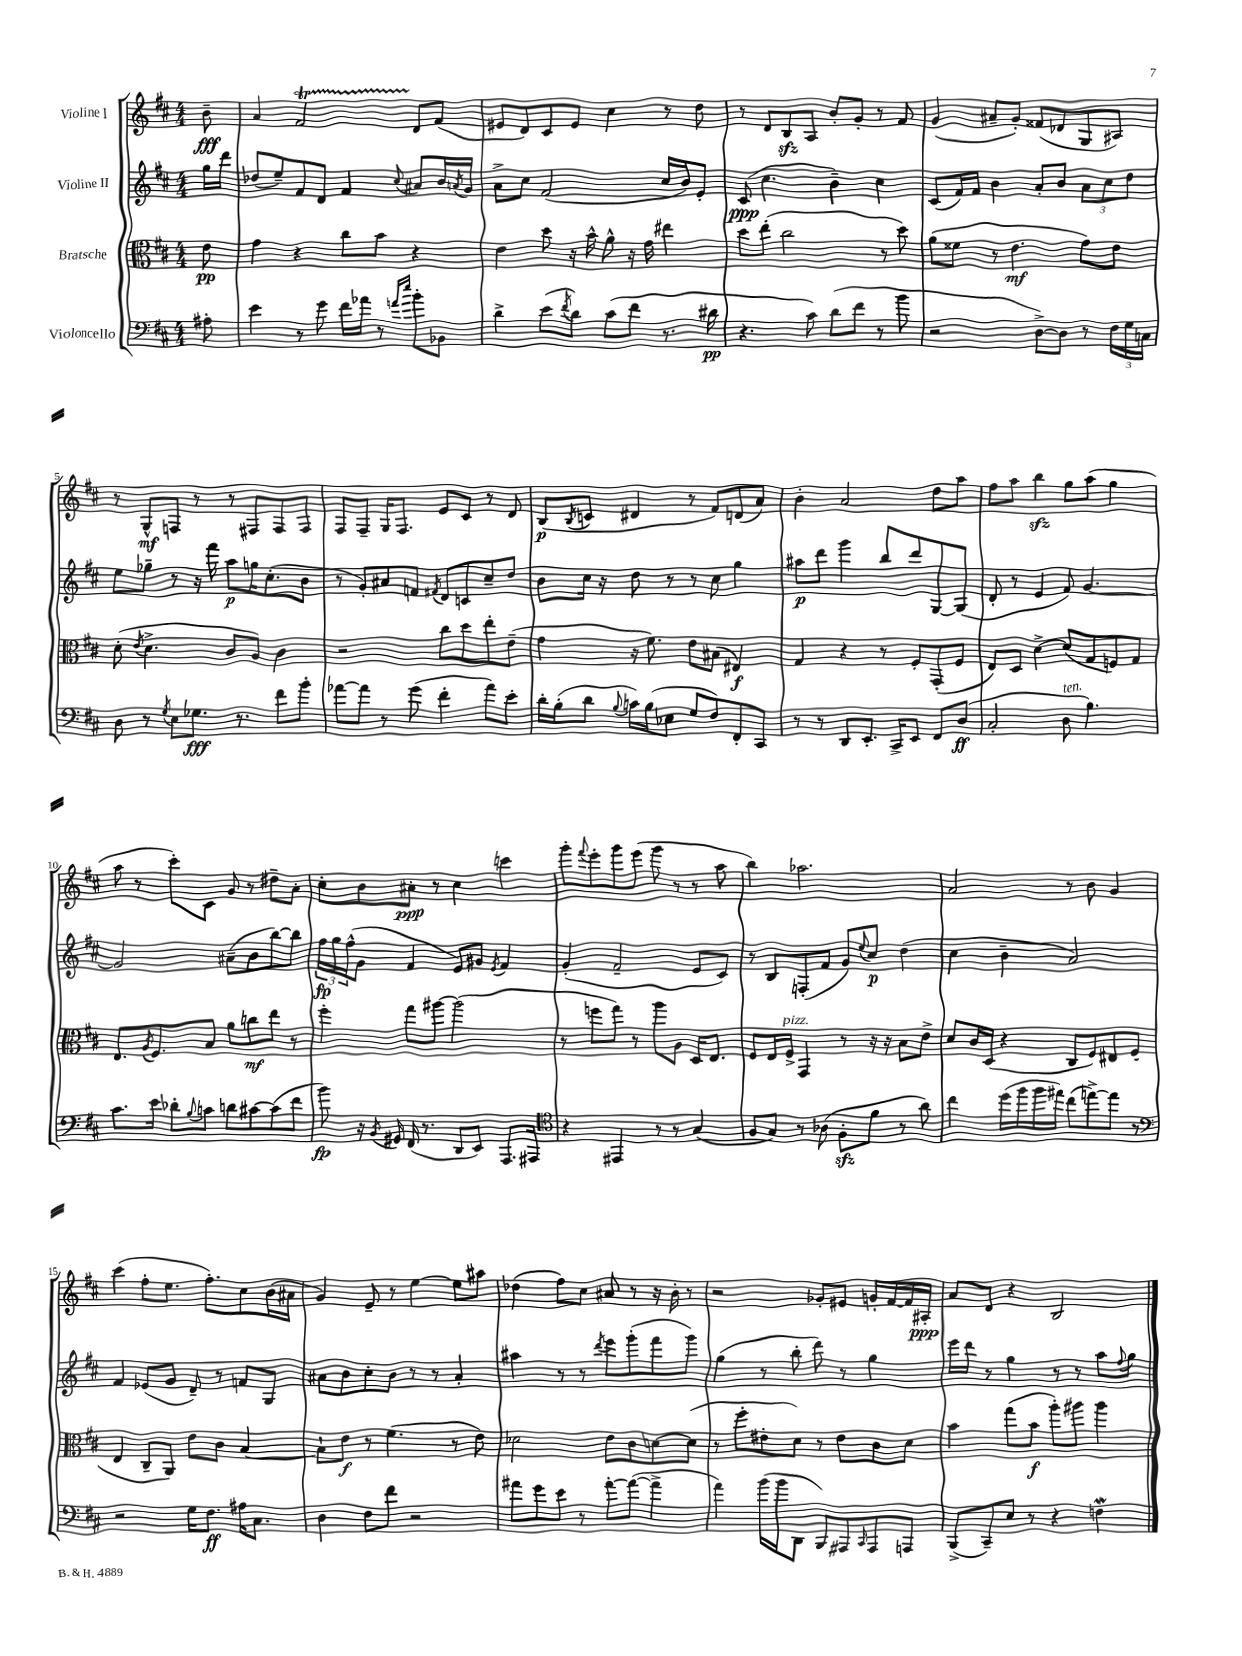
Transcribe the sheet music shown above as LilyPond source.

<<
\new StaffGroup <<
\new Staff = "s0" \with { instrumentName = "Violine I" } {
    \clef treble \key d \major \numericTimeSignature \time 4/4 \partial 8
    b'8--\fff |
    a'4 fis'2\startTrillSpan d'8\stopTrillSpan fis'8( |
    eis'8 d'8) cis'8 eis'8 cis''4 r8 d''8 |
    r8 d'8 b8\sfz a8 b'8-. g'8-. r8 fis'8 |
    g'4( ais'8-- g'8-.) fisis'8( des'8 g8 ais8) |
    r8 g8-^\mf f8 r8 r8 fis8 fis8 fis8 |
    fis8 fis8-- g16 fis8. e'8 cis'8 r8 d'8 |
    b8\p( \acciaccatura { b8 } c'8 dis'4 r8 fis'8) d'8( a'8) |
    b'4-. a'2 d''8 a''8 |
    fis''8 a''8 b''4\sfz g''8 a''8( g''4 |
    a''8 r8 cis'''8-.) cis'8 g'8 r8 dis''8-- a'8-. |
    cis''8-. b'8 ais'8-.\ppp r8 cis''4 c'''4 |
    g'''8-. \appoggiatura { fis'''8 } e'''8-. g'''8 e'''8( g'''8 r8 r8 a''8 |
    b''4) aes''2. |
    a'2 r8 b'8 g'4 |
    cis'''4( fis''8-. e''8. fis''8.-.) cis''8 b'16( ais'16 |
    g'4) e'8-- r8 e''4~ e''8 ais''8 |
    des''4( fis''8) cis''8 ais'8 r8 r16 b'16-. r8 |
    r2 ges'8-. eis'8 g'16-. fis'16~ fis'16 ais16-.\ppp |
    a'8 d'8 r4 b2 \bar "|." |
}
\new Staff = "s1" \with { instrumentName = "Violine II" } {
    \clef treble \key d \major \numericTimeSignature \time 4/4 \partial 8
    g''16 d'''16 |
    des''8( e''8--) fis'8 d'8 fis'4 \appoggiatura { cis''8 } ais'8 b'16 \acciaccatura { a'8 } g'16 |
    a'8-> cis''8 fis'2( cis''16 b'16) e'8-. |
    cis'8\ppp( cis''4. b'4--) cis''4 |
    cis'8( fis'16) fis'16 b'4 a'8-. b'8 \tuplet 3/2 { a'8 cis''8 d''8 } |
    e''8 ges''8-- r8 r16 fis'''16 a''8\p g''16 cis''8.-.( b'8 |
    r8 g'8-.) ais'8 f'8 \acciaccatura { fis'8 } d'8 c'8 cis''8-- d''8 |
    b'8 cis''16 r16 d''8 r8 r8 cis''8 g''4 |
    ais''8\p d'''8 g'''4 b''8 d'''8 g8~ g8( |
    d'8-. r8 e'4 fis'8) g'4.~ |
    g'2 ais'8--( b'8 b''8~) b''8 |
    \tuplet 3/2 { fis''16\fp g''16 fis''16-^( } g'8 fis'4 e'8) gis'8 \acciaccatura { e'8 } fis'4 |
    g'4-.( fis'2-- e'8 cis'8) |
    r8 b8 f8-.( fis'8 g'8) \appoggiatura { e''8 } cis''8\p d''4( |
    cis''4 b'4-- a'2) |
    fis'4 ees'8( g'8 d'8--) r8 f'8 g8 |
    ais'8 b'8 cis''8-. b'8 r8 r8 ais'4-. |
    ais''4 r8 r8 \acciaccatura { d'''8 } e'''8 g'''8-.( fis'''8 g'''8) |
    g''4( r8 b''8-. d'''8) r8 g''4 |
    e'''16 d'''16 r8 g''4 r8 r8 a''8 \appoggiatura { fis''8 } g''8 \bar "|." |
}
\new Staff = "s2" \with { instrumentName = "Bratsche" } {
    \clef alto \key d \major \numericTimeSignature \time 4/4 \partial 8
    e'8\pp |
    g'4 r4 cis''8 b'8 r4 |
    e'4 d''8 r16 b'16-^ a'8-^ r16 g'16 eis''4 |
    d''8 e''8-.( cis''2 r8 d''8) |
    a'8( fisis'8 r8 e'4.\mf g'8) e'8 |
    d'8-.( \acciaccatura { e'8 } d'4.-> cis'8 a8) cis'4 |
    r2 cis''8 d''8 e''8-. e'8--( |
    g'4 r16 fis'8.) e'8 bis8( eis4\f) |
    g4 r4 r8 fis8-. g,8-.( fis8 |
    e8) d8 d'4~-> d'8( g8 f8) g8 |
    e8. \acciaccatura { a8 } fis8. b8 a'8 c''8\mf e''8 r8 |
    fis''4-. g''8 ais''8~ ais''2( |
    r8 f''8 g''8) r8 a''8 a8 d16 e8. |
    fis8 e16 fis16->^\markup { \italic "pizz." } g,4 r8 r16 r16 b8 e'8-> |
    d'8 cis'16 d16( r4 cis8 fis8) eis8 fis8( |
    e4 cis8-- a,8) e'8 cis'8 b4~ |
    b8-! e'8\f r8 fis'4.( r8 e'8) |
    des'2 e'8 cis'8 d'8~ d'8( |
    r8 fis''8-. eis'8-. d'8) r8 eis'8 cis'8 d'8 |
    b'4 g''8( b'8\f a''8-.) ais''8 ais''4 \bar "|." |
}
\new Staff = "s3" \with { instrumentName = "Violoncello" } {
    \clef bass \key d \major \numericTimeSignature \time 4/4 \partial 8
    ais8-. |
    e'4 r8 g'8 fis'16 aes'16 r8 \grace { a'16 e''16 } b'8-. bes,8 |
    d'4-> e'8( \acciaccatura { fis'8 } d'8) cis'8( fis'8 r8. dis'16\pp |
    r4. cis'8) d'8( fis'8 r8 b'8 |
    r2 d8~->) d8 r8 \tuplet 3/2 { fis16 g16 c16 } |
    d8 r8 \acciaccatura { g8 } e8 ges8.\fff r8. fis'8 b'8-. |
    aes'8~ aes'8 r8 g'8( fis'4-. aes'8) e'8-. |
    d'16-. b16-.( d'8 \appoggiatura { b8 } c'16) b16( ees8 g8 fis8) fis,8-. cis,8 |
    r8 r8 d,8 e,8.-. cis,16-> e,8 fis,8 d8\ff( |
    cis2-. d8^\markup { \italic "ten." } b4.) |
    cis'8. e'16 des'8-. \appoggiatura { b8 } c'8 d'8 cis'8~ cis'8( fis'8 |
    b'8\fp) r16 \acciaccatura { b,8 } gis,16 fis,16( r8. d,8 e,8) a,,8. ais,,16 |
    \clef tenor r4 eis,4 r8 r8 g4( |
    fis8 g8) r8 aes8( fis8-.\sfz fis'8 r8 a'8) |
    cis''4 d''16( fis''16 fis''16 eis''16) cis''8( e''8~->) e''8 r8 |
    \clef bass r2 g16 fis8.\ff ais16 cis8. |
    d4 fis8 fis'8 r2 |
    ais'8 g'8 e'8 r8 ais'8~-. ais'8~( ais'4-> |
    a'4) b'16( b'16 d,8 b,,8) ais,,8 \grace { cis,16 } ais,,8 a,,8 |
    b,,8->( cis,8--) e8 r8 r4 f4\mordent \bar "|." |
}
>>
>>
